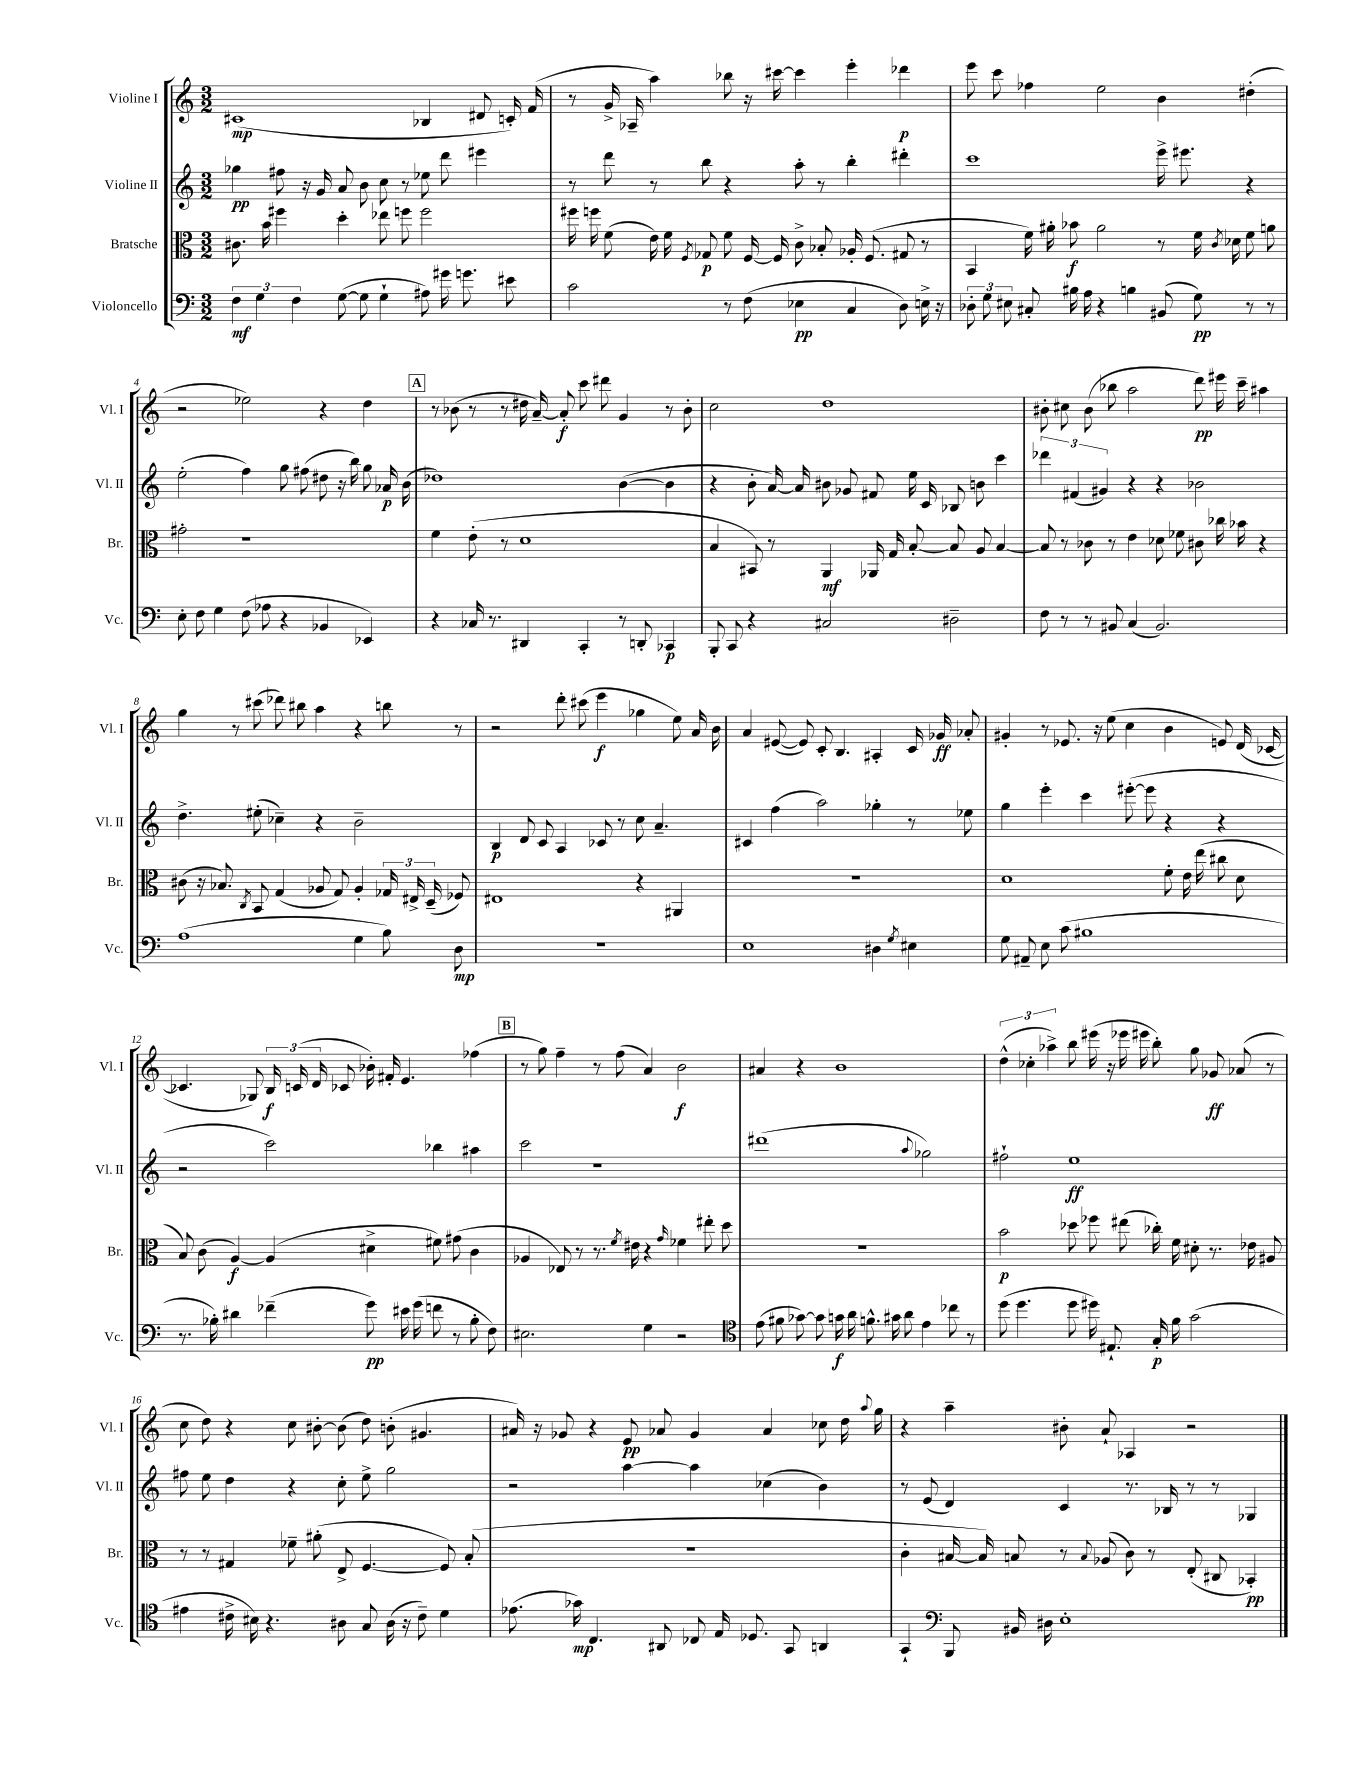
<<
\new StaffGroup <<
\new Staff = "s0" \with { instrumentName = "Violine I" shortInstrumentName = "Vl. I" } {
    \clef treble \key c \major \numericTimeSignature \time 3/2
    \autoBeamOff cis'1\mp( bes4 dis'8 c'16-.) f'16( |
    r8 g'16-> aes16-- a''4) bes''8 r16 cis'''16~ cis'''4 e'''4-. des'''4\p |
    e'''8 c'''8 fes''4 e''2 b'4 dis''4-.( |
    r2 ees''2) r4 d''4 |
    \mark \markup { \box "A" } r8 bes'8( r8 r8 dis''16 a'16~--) a'8-.\f c'''8 dis'''8 g'4 r8 bes'8-. |
    c''2 d''1 |
    bis'8-. cis''8 bis'8( bes''8 a''2 d'''8\pp) eis'''16 c'''16-- ais''4 |
    g''4 r8 cis'''8( des'''8) bis''8 a''4 r4 b''8 r8 |
    r2 d'''8-. cis'''8( e'''4\f ges''4 e''8) a'16 b'16 |
    a'4 eis'8~( eis'8) c'8-. b4. ais4-. c'16 ges'16\ff aes'8-. |
    gis'4-. r8 ees'8. r16 e''8( c''4 b'4 e'8) d'16( ces'16~ |
    ces'4. ges8) \tuplet 3/2 { b16\f c'16( d'16 } ces'8 bes'16-.) fis'16-. e'4. fes''4( |
    \mark \markup { \box "B" } r8 g''8) f''4-- r8 f''8( a'4) b'2\f |
    ais'4 r4 b'1 |
    \tuplet 3/2 { d''4-^( ces''4-. aes''4->) } b''8 eis'''16( r16 ees'''16 eis'''16 b''8-.) g''8 ges'8\ff aes'8( r8 |
    c''8 d''8) r4 c''8 bis'8~-. bis'8( d''8) b'8-.( gis'4. |
    ais'16) r16 ges'8 r4 e'8\pp aes'8 ges'4 aes'4 ces''8 d''16 \appoggiatura { a''8 } g''16 |
    r4 a''4-- bis'8-. a'8-! aes4 r2 \bar "|." |
}
\new Staff = "s1" \with { instrumentName = "Violine II" shortInstrumentName = "Vl. II" } {
    \clef treble \key c \major \numericTimeSignature \time 3/2
    \autoBeamOff ges''4\pp fis''8 r16 g'16 a'8 b'8 c''8 r8 ees''8 d'''8 eis'''4 |
    r8 d'''8 r8 b''8 r4 a''8-. r8 b''4-. dis'''4-. |
    c'''1 e'''16-> eis'''8. r4 |
    e''2-.( f''4) g''8 fis''8( dis''8 r16 b''16) g''8 aes'16\p b'16( |
    \mark \markup { \box "A" } des''1) b'4~( b'4 |
    r4 b'8-. a'16~) a'16 bis'8 ges'8 fis'8 e''16 c'16 bes8 b'8 c'''4 |
    \tuplet 3/2 { des'''4 fis'4( gis'4) } r4 r4 bes'2 |
    d''4.-> eis''8-.( ces''4--) r4 b'2-- |
    b4\p d'8 c'8 a4 ces'8 r8 c''8 a'4.-- |
    cis'4 f''4( a''2) ges''4-. r8 ees''8 |
    g''4 e'''4-. c'''4 eis'''8~-.( eis'''8 r4 r4 |
    r2 c'''2) bes''4 ais''4 |
    \mark \markup { \box "B" } c'''2 r1 |
    dis'''1( \appoggiatura { a''8 } ges''2) |
    fis''2-! e''1\ff |
    fis''8 e''8 d''4 r4 c''8-. e''8-> g''2 |
    r2 a''4~ a''4 ces''4( b'4) |
    r8 e'8( d'4) c'4 r8. bes16 r8 r8 ges4 \bar "|." |
}
\new Staff = "s2" \with { instrumentName = "Bratsche" shortInstrumentName = "Br." } {
    \clef alto \key c \major \numericTimeSignature \time 3/2
    \autoBeamOff cis'8. b'16 fis''4 d''4-. ees''8 f''8 f''2 |
    fis''16 f''16 f'8( e'16) f'16 \acciaccatura { f8 } ges8\p f'8 f16~ f16 c'8-> bes8-. aes16-. f8.( gis8 r8 |
    b,4 f'16) ais'16-. bes'8\f ais'2 r8 f'16 \acciaccatura { c'8 } des'16 f'8 a'8 |
    gis'2-. r1 |
    \mark \markup { \box "A" } f'4 e'8-.( r8 d'1 |
    b4 bis,8) r8 a,4\mf aes,16 g16 b8~-. b8 a8 b4~ |
    b8 r8 ces'8 r8 e'4 des'8 fes'8 cis'8 ces''16 bes'16 r4 |
    cis'8( r16 bes8.) \acciaccatura { c8 } b,8 g4( aes8 g8) aes4-. \tuplet 3/2 { ges16 eis16-> d16--( } fes8) |
    eis1 r4 ais,4 |
    R1. |
    d'1 f'8-. e'16 e''16( cis''8 d'8 |
    b8) c'8( a4~\f) a4( dis'4-> fis'8) gis'8( c'4 |
    \mark \markup { \box "B" } aes4 ees8) r8 r8. \acciaccatura { f'8 } eis'16 r4 \grace { g'16 } fes'4 eis''8-. d''8 |
    R1. |
    b'2\p des''8 fes''8 eis''8( ces''16-.) f'16 dis'8-. r8. ees'16 ais8 |
    r8 r8 gis4 fes'8-- ais'8-.( e8-> f4.~ f8) b8-.( |
    R1. |
    c'4-. bis16~ bis16) b8 r8 \appoggiatura { b8 } aes8( c'8) r8 e8-.( cis8 bes,4-.\pp) \bar "|." |
}
\new Staff = "s3" \with { instrumentName = "Violoncello" shortInstrumentName = "Vc." } {
    \clef bass \key c \major \numericTimeSignature \time 3/2
    \autoBeamOff \tuplet 3/2 { f4\mf g4 f4 } g8~( g8 g4-! ais8) gis'16 g'8. eis'8 |
    c'2 r8 f8( ees4\pp c4 d8) e16-> r16 |
    \tuplet 3/2 { des8-. g8 eis8 } cis8-. bis16 a16 r4 b4 bis,8( g8\pp) r8 r8 |
    e8-. f8 g4 f8( aes8 r4 bes,4 ees,4) |
    \mark \markup { \box "A" } r4 ces16 r8. dis,4 c,4-. r8 d,8-. ces,4\p |
    b,,8-. c,8 r4 cis2 dis2-- |
    f8 r8 r8 bis,8 c4( bis,2.) |
    a1( g4 b8) d8\mp |
    R1. |
    e1 dis4 \acciaccatura { g8 } eis4 |
    g8 ais,8-- e8 c'8( bis1 |
    r8. bes16-.) dis'4 fes'4--( g'8\pp) eis'16 g'16( f'8 r8 bes8-. f8) |
    \mark \markup { \box "B" } eis2. g4 r2 |
    \clef tenor e'8( fis'8 ges'8~) ges'8 g'16\f a'16 f'8.-^ gis'16 a'8 e'4 ces''8 r8 |
    d''8( d''4. d''8 dis''16) eis8.-! g16-.\p f'16 g'2( |
    eis'4 cis'16-> bis16) r4. ais8 g8 ais16( r16 cis'8--) d'4 |
    ees'8.( ges'16\mp) c4. ais,8 ces8 e16 des8. g,8 a,4 |
    g,4-! \clef bass b,,8 bis,16 dis16 e1-. \bar "|." |
}
>>
>>
